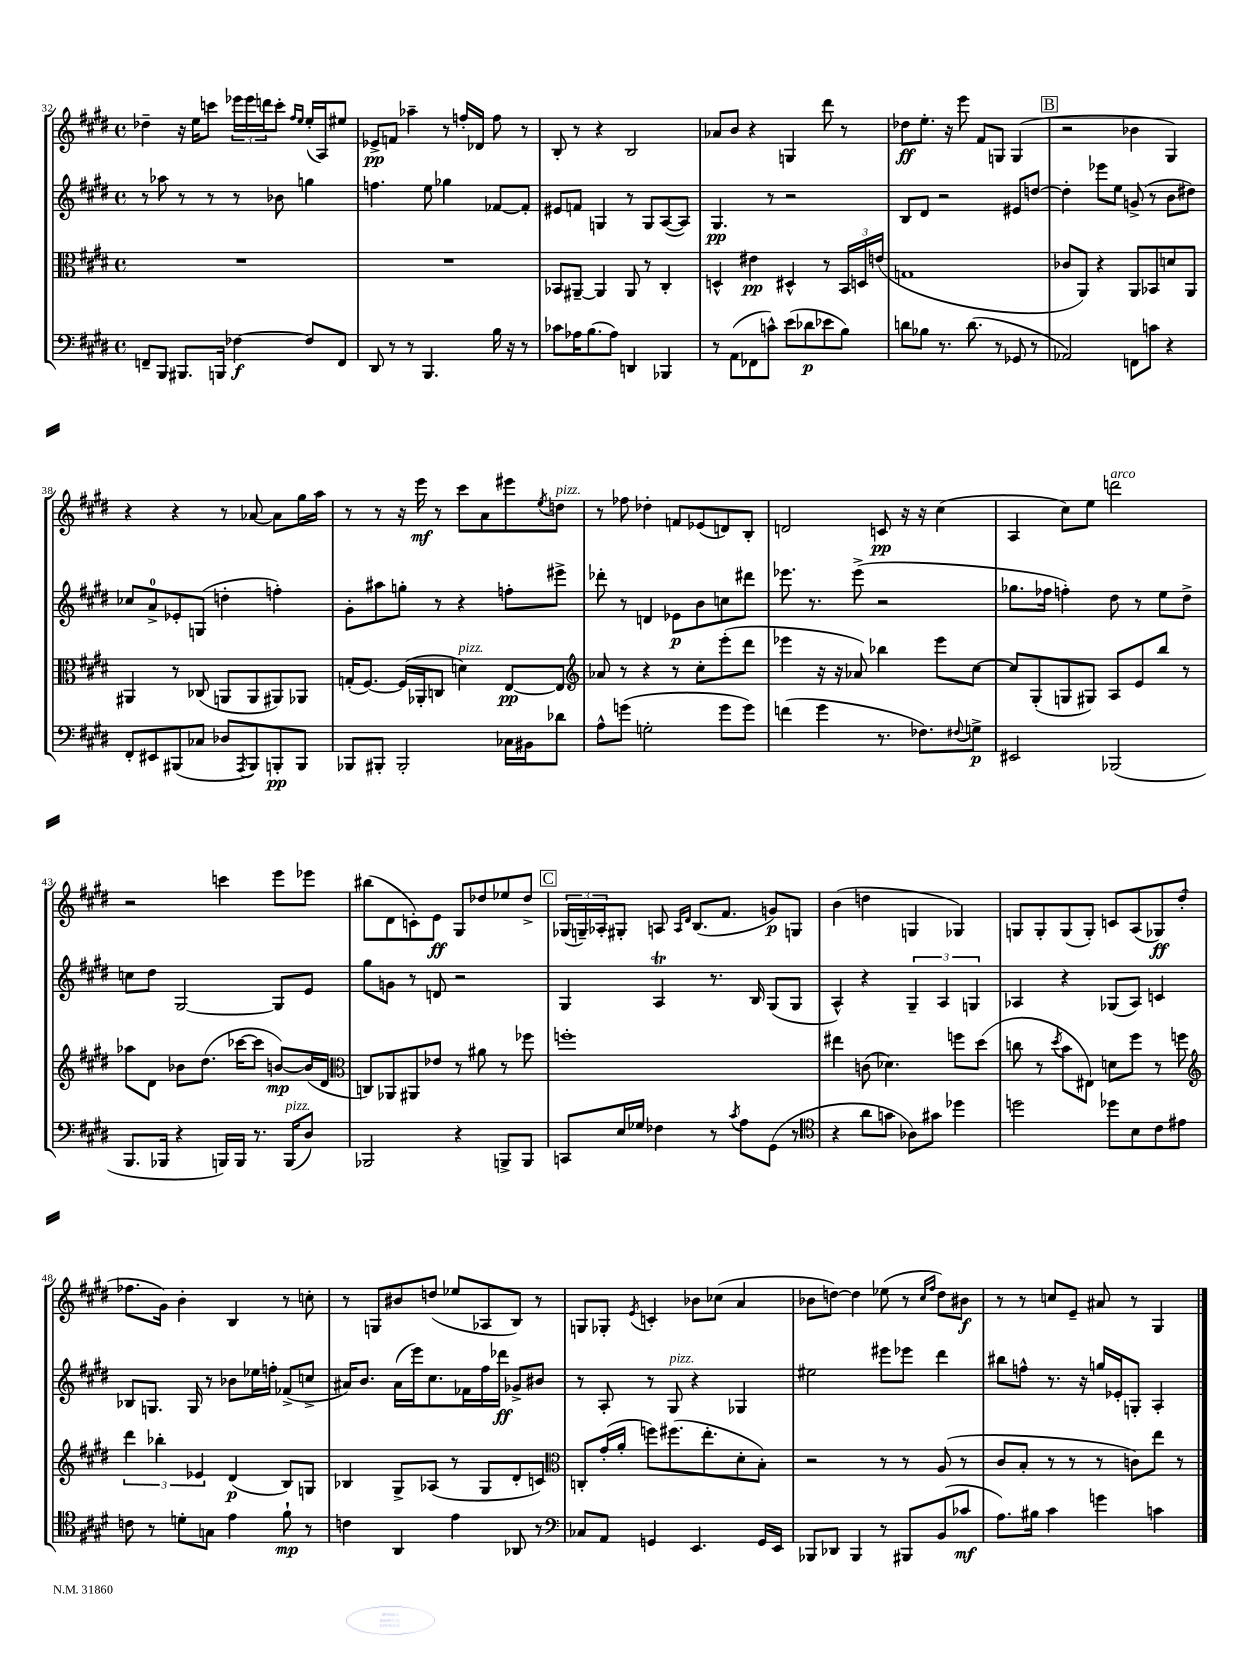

**kern	**kern	**kern	**kern
*staff4	*staff3	*staff2	*staff1
*clefF4	*clefC3	*clefG2	*clefG2
*k[f#c#g#d#]	*k[f#c#g#d#]	*k[f#c#g#d#]	*k[f#c#g#d#]
*M4/4	*M4/4	*M4/4	*M4/4
*met(c)	*met(c)	*met(c)	*met(c)
8FF~	1r	8r	4dd-~
8BBB	.	8aa-	.
8.BBB#	.	8r	16r
.	.	.	16ee
.	.	8r	8ccc
16BBB	.	.	.
[4F-	.	8r	24eee-
.	.	.	24eee-
.	.	.	24ddd
.	.	8b-	8ccc'
.	.	.	16qqff#
.	.	.	16qqee
8F-]	.	4gg	(16ee'
.	.	.	16A)
8FF	.	.	8ee#
=	=	=	=
8DD#	1r	4.ff	8e-^
8r	.	.	8f
8r	.	.	4aa-~
4.BBB	.	8ee	.
.	.	4gg-	8r
.	.	.	16ff'
.	.	.	16d-
16B	.	[8f-	8ff
16r	.	.	.
8r	.	8f-']	8r
=	=	=	=
8c-	8BB-	8e#	8B'
16A-	[8AA#~	8f	8r
(8.B	.	.	.
.	4AA#]	4G	4r
8A-)	.	.	.
4DD	8AA#	8r	2B
.	8r	8G	.
4BBB-	4C#'	([8A	.
.	.	8A])	.
=	=	=	=
8r	4D^^	4.G#	8a-
(8AA	.	.	8b
8FF-	4e#	.	4r
8c^^)	.	8r	.
(8e	4D#^^	2r	4G
8d-	.	.	.
8e-	8r	.	8ddd#
8B)	24BB	.	8r
.	24D	.	.
.	(24e	.	.
=	=	=	=
8d	1G	8B	8dd-
8B-	.	8d#	8.ee'
8.r	.	2r	.
.	.	.	16r
.	.	.	8eee
(8.d	.	.	.
.	.	.	8f#
8r	.	.	8G
8GG-	.	8e#	(4G
8r	.	[8dd	.
=	=	=	=
2AA-)	8c-	4dd']	2r
.	8AA)	.	.
.	4r	8eee-	.
.	.	8ee	.
8FF	8AA	(8g^	4b-
8c	8BB-	8r	.
4r	8d	8b	4G#)
.	8AA	8dd#)	.
=	=	=	=
8FF#'	4AA#	8cc-	4r
8EE#	.	8a^	.
(8BBB#	8r	8e-'	4r
8C-	(8C-	(8G	.
8D-	8AA	4dd'	8r
8qAAA	.	.	.
8BBB#)	8AA	.	[8a-
8BBB'	8AA#)	4ff')	8a-]
8BBB	8AA-	.	16gg#
.	.	.	16aa
=	=	=	=
8BBB-	(16G'	8g#'	8r
.	[8.F#)	.	.
8BBB#'	.	8aa#	8r
2BBB#'	(16F#]	8gg'	16r
.	16AA-'	.	16eee
.	8C	8r	8r
.	4d)	4r	8ccc#
.	.	.	8a
16C-	[8E	8ff'	8eee#
16BB#	.	.	.
.	.	.	8qee
8d-	8E]	8eee#^	8dd
=	=	=	=
*	*clefG2	*	*
8A^^	8a-	8ddd-'	8r
(8g	8r	8r	8ff-
2G'	4r	4d	4dd-'
.	8r	8e-	8f
.	8cc#'	8b	(8e-
8g	(8eee'	8cc	8d)
8g)	8ddd#	8ddd#	8B'
=	=	=	=
(4f	4eee-	8.eee-	2d
.	.	8.r	.
4g#	16r	.	.
.	16r	.	.
.	8a-)	(8eee-^	.
8.r	4bb-	2r	8c
.	.	.	16r
8.F-)	.	.	16r
.	8eee-	.	(4cc#
8qqF#	.	.	.
8G^	[8cc#	.	.
=	=	=	=
2EE#	8cc#]	8.gg-	4A
.	(8G#'	.	.
.	.	16ff-	.
.	8G	4ff')	8cc#)
.	8G#)	.	8ee
(2BBB-	8A	8dd#	2ddd
.	8e	8r	.
.	8bb	8ee	.
.	8r	8dd#^	.
=	=	=	=
8.BBB	8aa-	8cc	2r
.	8d#	8dd#	.
16BBB-	.	.	.
4r	8b-	[2G#	.
.	(8.dd#	.	.
16BBB)	.	.	4ccc
16BBB	[16ccc-	.	.
8.r	8ccc-]	.	.
.	[8b)	8G#]	8eee
(16BBB	.	.	.
8D#)	(16b]	8e	8eee-
.	16d#	.	.
=	=	=	=
*	*clefC3	*	*
2BBB-	8C)	8gg#	(8bb#
.	8AA-	8g	8d#
.	8AA#	8r	8c')
.	8e-	8d	8e
4r	8r	2r	8G#
.	8a#	.	8dd-
8BBB^	8r	.	8ee-
8BBB	8ff-	.	8dd-^
=	=	=	=
8CC	1ff'	4G#	(24G-
.	.	.	24G~)
.	.	.	24A-'
16E	.	.	8G#'
16G-	.	.	.
4F-	.	4A	8A
.	.	.	16qqA
.	.	.	16qqd#
.	.	.	(8.B
8r	.	8.r	.
.	.	.	8.f#
8qc#	.	.	.
8A	.	.	.
.	.	16B	.
(8GG#	.	(8G#	8g)
8r	.	8G#	8G
=	=	=	=
*clefC4	*	*	*
4r	4ee#	4A^^)	(4b
8a	(8c	4r	4dd
8g	4.d-)	.	.
8A-)	.	6G#~	4G
8g#	.	.	.
.	.	6A	.
4dd-	8ff	.	4G-)
.	.	6G	.
.	(8dd#	.	.
=	=	=	=
2dd	8cc	4A-	8G
.	8r	.	8G'
.	8qdd#	.	.
.	8b	4r	(8G
.	8E#)	.	8G')
8dd-	8d	(8G-	8c
8B	8ff#	8A-)	(8A
8c#	8r	4c	8G-)
8e#	8ff	.	(8dd#'
=	=	=	=
*	*clefG2	*	*
8c	6ddd#	8B-	8.ff-
8r	.	8.G	.
.	6bb-'	.	.
.	.	.	16g#)
8d'	.	.	4b'
.	.	16G	.
.	6e-	.	.
8G	.	8r	.
4e	(4d#	8b-	4B
.	.	16ee-	.
.	.	16ff'	.
8f#`	8B)	(8f-^	8r
8r	8G	8cc^	8cc'
=	=	=	=
4c	4B-	16a#)	8r
.	.	8.b	.
.	.	.	8G
4AA	8G#^	(16a#	8b#
.	.	16eee)	.
.	(8A-	8.cc#	(8dd
4e	8r	.	8ee-
.	.	16f-	.
.	8G#	16ff#	8A-
.	.	16ddd-	.
8AA-	8d#'	8g-^	8B)
8r	8c)	8b#	8r
=	=	=	=
*clefF4	*clefC3	*	*
8C-	8C'	8r	8G
8AA	(16g#'	8A'	8G-'
.	16a'	.	.
.	.	.	8qe
4GG	8ff)	8r	4c'
.	(8.ff#	8G#	.
4.EE	.	4r	8b-
.	8.ee'	.	.
.	.	.	(8cc-
.	8d#'	4G-	4a
16GG	8B')	.	.
16EE	.	.	.
=	=	=	=
8BBB-	2r	2ee#	8b-
8DD-	.	.	[8dd)
4BBB-	.	.	4dd]
8r	8r	8eee#	(8ee-
8BBB#	8r	8eee-	8r
.	.	.	16qqcc#
.	.	.	16qqff#
(8BB	(8A	4ddd#	8dd)
8c-	8r	.	8b#
=	=	=	=
8.A)	8c#	8bb#	8r
.	8B'	8ff^^	8r
16B#	.	.	.
4c#	8r	8.r	8cc
.	8r	.	8e~
.	.	16r	.
4g	8r	16gg	8a#
.	.	16e-'	.
.	8c)	8G'	8r
4c	8ee	4A'	4G#
.	8r	.	.
==	==	==	==
*-	*-	*-	*-
